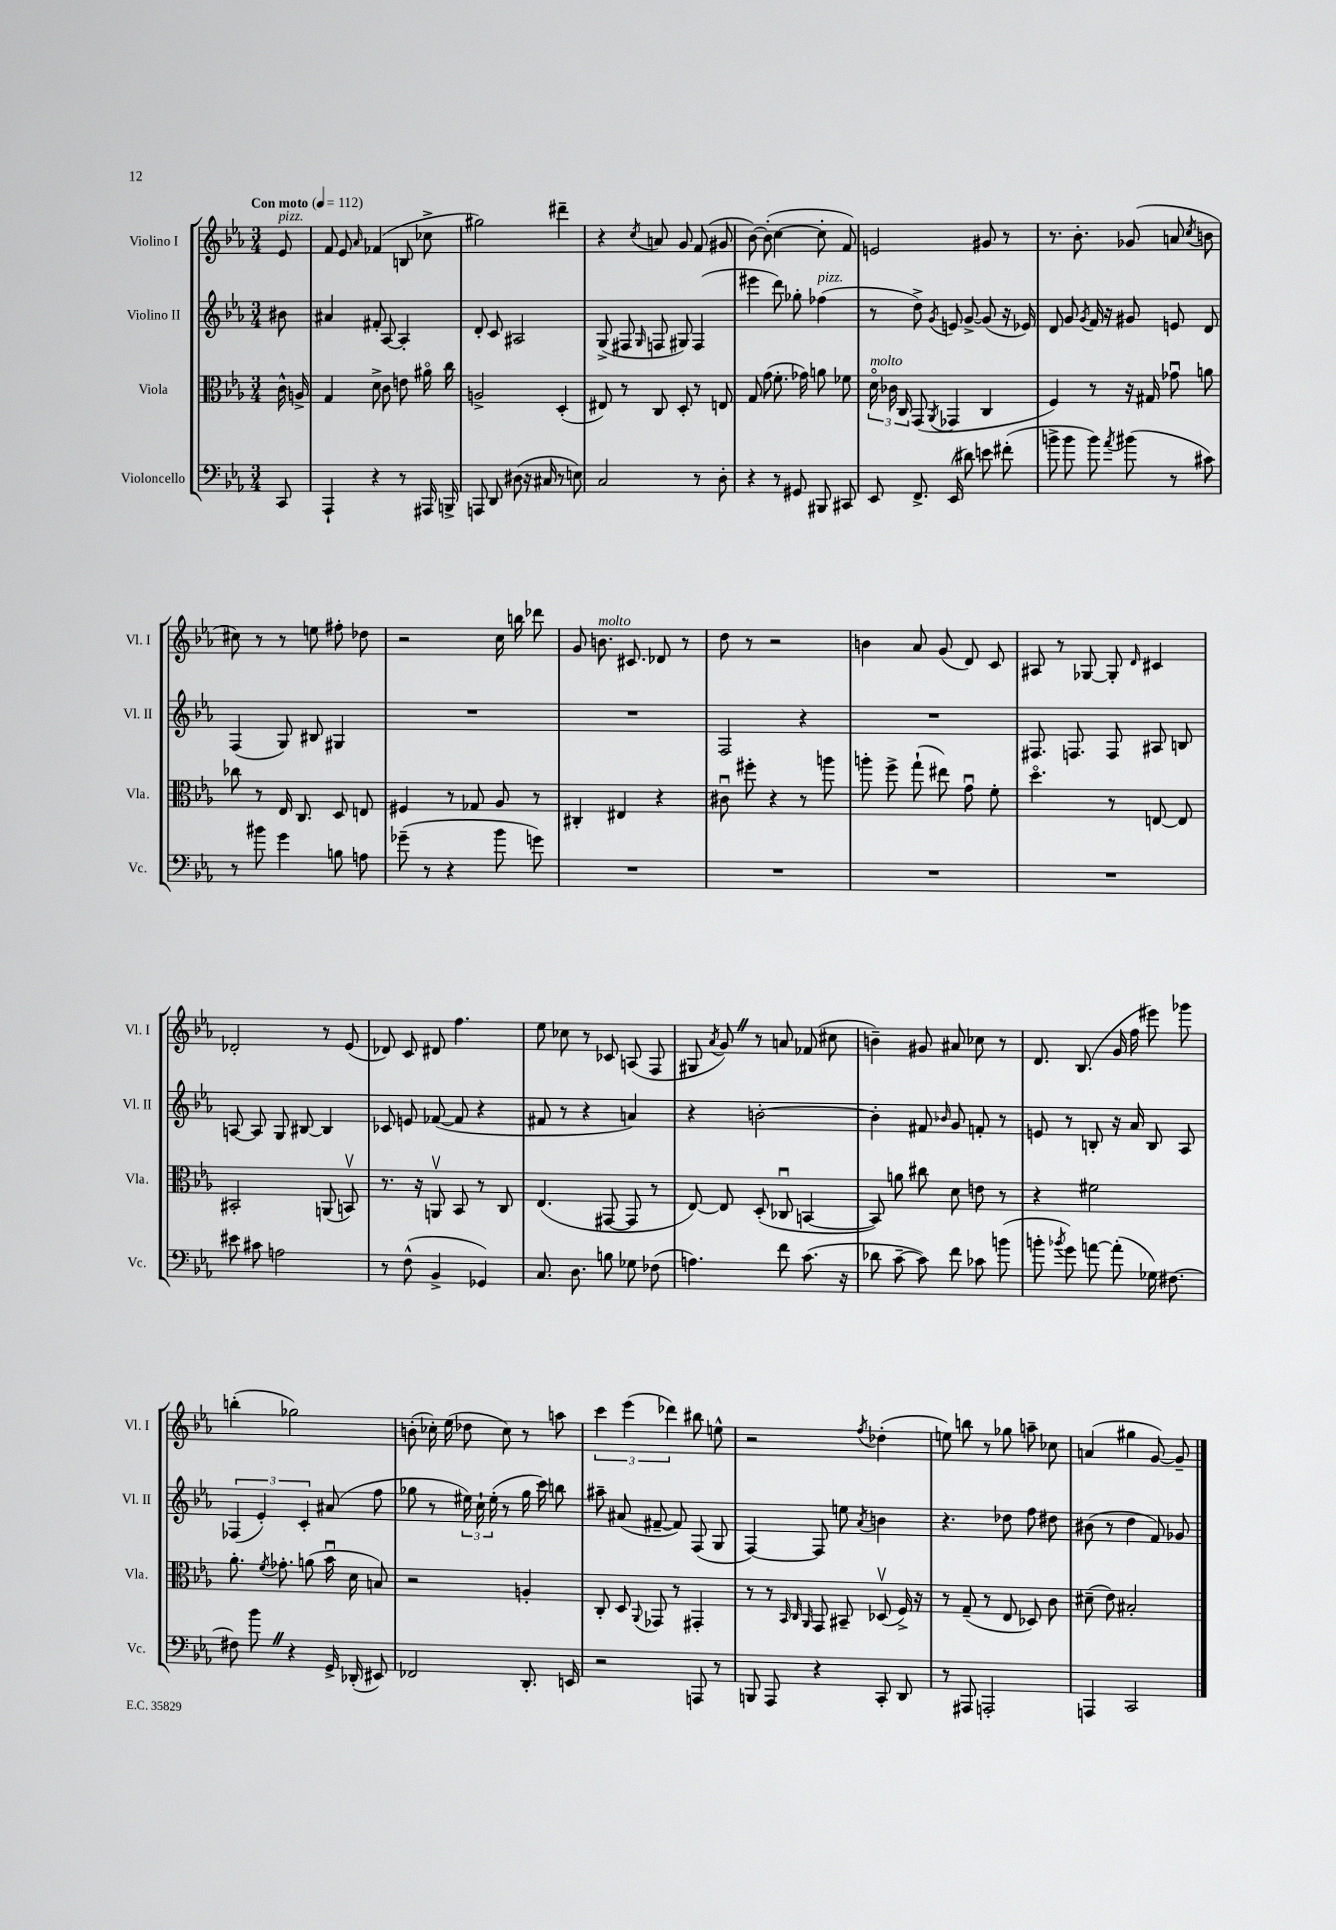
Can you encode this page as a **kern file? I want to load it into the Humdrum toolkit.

**kern	**kern	**kern	**kern
*staff4	*staff3	*staff2	*staff1
*clefF4	*clefC3	*clefG2	*clefG2
*k[b-e-a-]	*k[b-e-a-]	*k[b-e-a-]	*k[b-e-a-]
*M3/4	*M3/4	*M3/4	*M3/4
*MM112	*MM112	*MM112	*MM112
8CC	16c^^	8b#	8e-
.	16A^	.	.
=	=	=	=
4AAA-`	4G	4a#	8f
.	.	.	8e-
.	.	.	16qqa-
4r	8d^	8f#'	(4f-
.	8c	[8A-	.
8r	8e	4A-']	8B
16AAA#	16a#o	.	8cc-^
16BBB^	16cc	.	.
=	=	=	=
8AAA	2A^	8d'	2gg#)
8DD	.	8c	.
(8D#	.	2A#	.
16r	.	.	.
16C#	.	.	.
8r	(4D'	.	4ddd#~
8E)	.	.	.
=	=	=	=
2C	8E#)	(8G^	4r
.	8r	8F#	.
.	.	16qqG	8qcc
.	8C	8F	8a
.	8D'	8G#)	8g
8r	8r	(4F	(8f
8D'	8E	.	8g#
=	=	=	=
4r	8G	4eee#	[8b-)
.	(8g	.	(8b-']
8r	8.f'	8ddd)	[4cc
8GG#	.	8gg-'	.
.	16g-)	.	.
8BBB#	8a	(4ff-	8cc']
8CC#	8f-	.	8f)
=	=	=	=
8EE-	24do	8r	2e
.	24c-	.	.
.	24C	.	.
8.FF^	(8GG	8dd^)	.
.	8qAA-	8qg	.
.	4GG-	8e	.
(16EE-	.	.	.
8d#)	.	[8g^	.
8e	4C	(8g]	8g#
(8f#'	.	16r	8r
.	.	16e-)	.
=	=	=	=
8b^	4F)	8d	8.r
8b	.	8g	.
.	.	.	8.b-'
.	.	8qg	.
8b)	8r	16f	.
.	.	16r	.
8qa-	.	.	.
(8b#	16r	8g#	(8g-
.	16G#	.	.
8r	8g-u	8e	8a
.	.	.	8qcc
8c#)	8a	8d	8b
=	=	=	=
8r	8cc-	(4F	8cc#)
8b#	8r	.	8r
4g	16E-	8G)	8r
.	8.C	.	.
.	.	8B#	8ee
8B	8D	4G#	8ff#'
8A	8E	.	8dd-
=	=	=	=
(8g-~	4F#	2.r	2r
8r	.	.	.
4r	8r	.	.
.	8G-	.	.
8b-	8A-	.	16cc
.	.	.	16bb
8g)	8r	.	8ddd-
=	=	=	=
2.r	4C#'	2.r	8g
.	.	.	8.b
.	4E#	.	.
.	.	.	8.c#
.	4r	.	8d-
.	.	.	8r
=	=	=	=
2.r	8c#u	2F	8dd
.	8ff#'	.	8r
.	4r	.	2r
.	8r	4r	.
.	8aa	.	.
=	=	=	=
2.r	8aa'	2.r	4b
.	8ff^	.	.
.	(8gg`	.	8a-
.	8ee#)	.	(8g
.	8gu	.	8d)
.	8f'	.	8c
=	=	=	=
2.r	4.ddo	8.F#	8A#
.	.	.	8r
.	.	8.F	.
.	.	.	[8G-
.	8r	8F	8G-']
.	.	.	16qqd
.	[8E	8A#	4c#
.	8E]	8B	.
=	=	=	=
8e#	2BB#'	[8A	2d-'
8c#	.	8A]	.
2A	.	8G	.
.	.	[8B#	.
.	(8AA	4B#]	8r
.	8BBv)	.	(8e-
=	=	=	=
8r	8.r	8c-	8d-)
(8F^^	.	8e	8c
.	16r	.	.
4BB-^	8AAv	([8f-	8d#
.	8BB-	8f-]	4.ff
4GG-)	8r	4r	.
.	8C	.	.
=	=	=	=
8.C	(4.E-	8f#	8ee-
.	.	8r	8cc-
8.D	.	.	.
.	.	4r	8r
8B	[8GG#	.	8c-
8G-	8GG#]	4a)	(8A
(8F-	8r	.	8F
=	=	=	=
4.A)	[8E-)	4r	8G#
.	.	.	8qa-
.	8E-]	.	8g)
.	(8D'	[2b'	8r
8f	8C-u	.	8a
(8.c	[4BB	.	(8f-
.	.	.	8cc#
16r	.	.	.
=	=	=	=
8d-	8BB])	4b']	4b~)
[8c~	8a	.	.
8c])	8cc#	8f#	8g#
.	.	16qqb-	.
8f	8d	8g	8a#
8c-	8e	8f'	8cc-
(8b	8r	8r	8r
=	=	=	=
8b'	4r	8e	8.d
8qb-	.	.	.
8g)	.	8r	.
.	.	.	(8.B-
[8a	2f#	8B'	.
(8a']	.	16r	16g
.	.	16a-	16ff
16G-)	.	8B	8eee#)
[8.F#	.	.	.
.	.	8A-	8ggg-
=	=	=	=
8F#]	8.a-'	(6F-	(4bb'
8b-	.	.	.
.	.	6e-')	.
.	8qf	.	.
.	8.g-'	.	.
4r	.	.	2gg-)
.	.	6c'	.
.	(8a	.	.
16GG^	16b-u	(8a#	.
(16DD-'	16d	.	.
8EE#)	8B)	8ff	.
=	=	=	=
2FF-	2r	8gg-	(8b'
.	.	8r	16cc-')
.	.	.	(16ee-
.	.	24ee#)	8dd-
.	.	24cc`	.
.	.	(24ee#'	.
.	.	8r	8cc-)
8.DD'	4A'	16gg-	8r
.	.	16ccc)	.
.	.	8bb	8aa
16EE	.	.	.
=	=	=	=
2r	8C'	8aa#~	6ccc
.	8D	(8a#	.
.	.	.	(6eee-
.	8qqAA-	.	.
.	8GG-	[8f#~	.
.	.	.	6ddd-)
.	8r	8f#])	.
8AAA	4GG#'	(8F	8bb#
8r	.	8G	8ee^^
=	=	=	=
8BBB	8r	[4F)	2r
8AAA-	8r	.	.
.	32qqBB-	.	.
.	32qqC	.	.
.	32qqAA-	.	.
4r	8GG	8F]	.
.	8BB#~	8ee	.
.	.	8qa-	8qff
8CC'	(8D-v	4b	(4dd-'
8DD	16F^)	.	.
.	16r	.	.
=	=	=	=
8r	8r	4.r	8ee)
8AAA#	(8G~	.	8bb
2AAA'	8r	.	8r
.	8E-	8dd-	8gg-
.	8D-)	8ff	8aa~
.	8c	8dd#	8cc-
=	=	=	=
4AAA	(8d#~	(8b#	(4a
.	8e-)	8r	.
2CC	2B#'	4dd	4gg#
.	.	8f)	[8g)
.	.	8g-	8g~]
==	==	==	==
*-	*-	*-	*-
